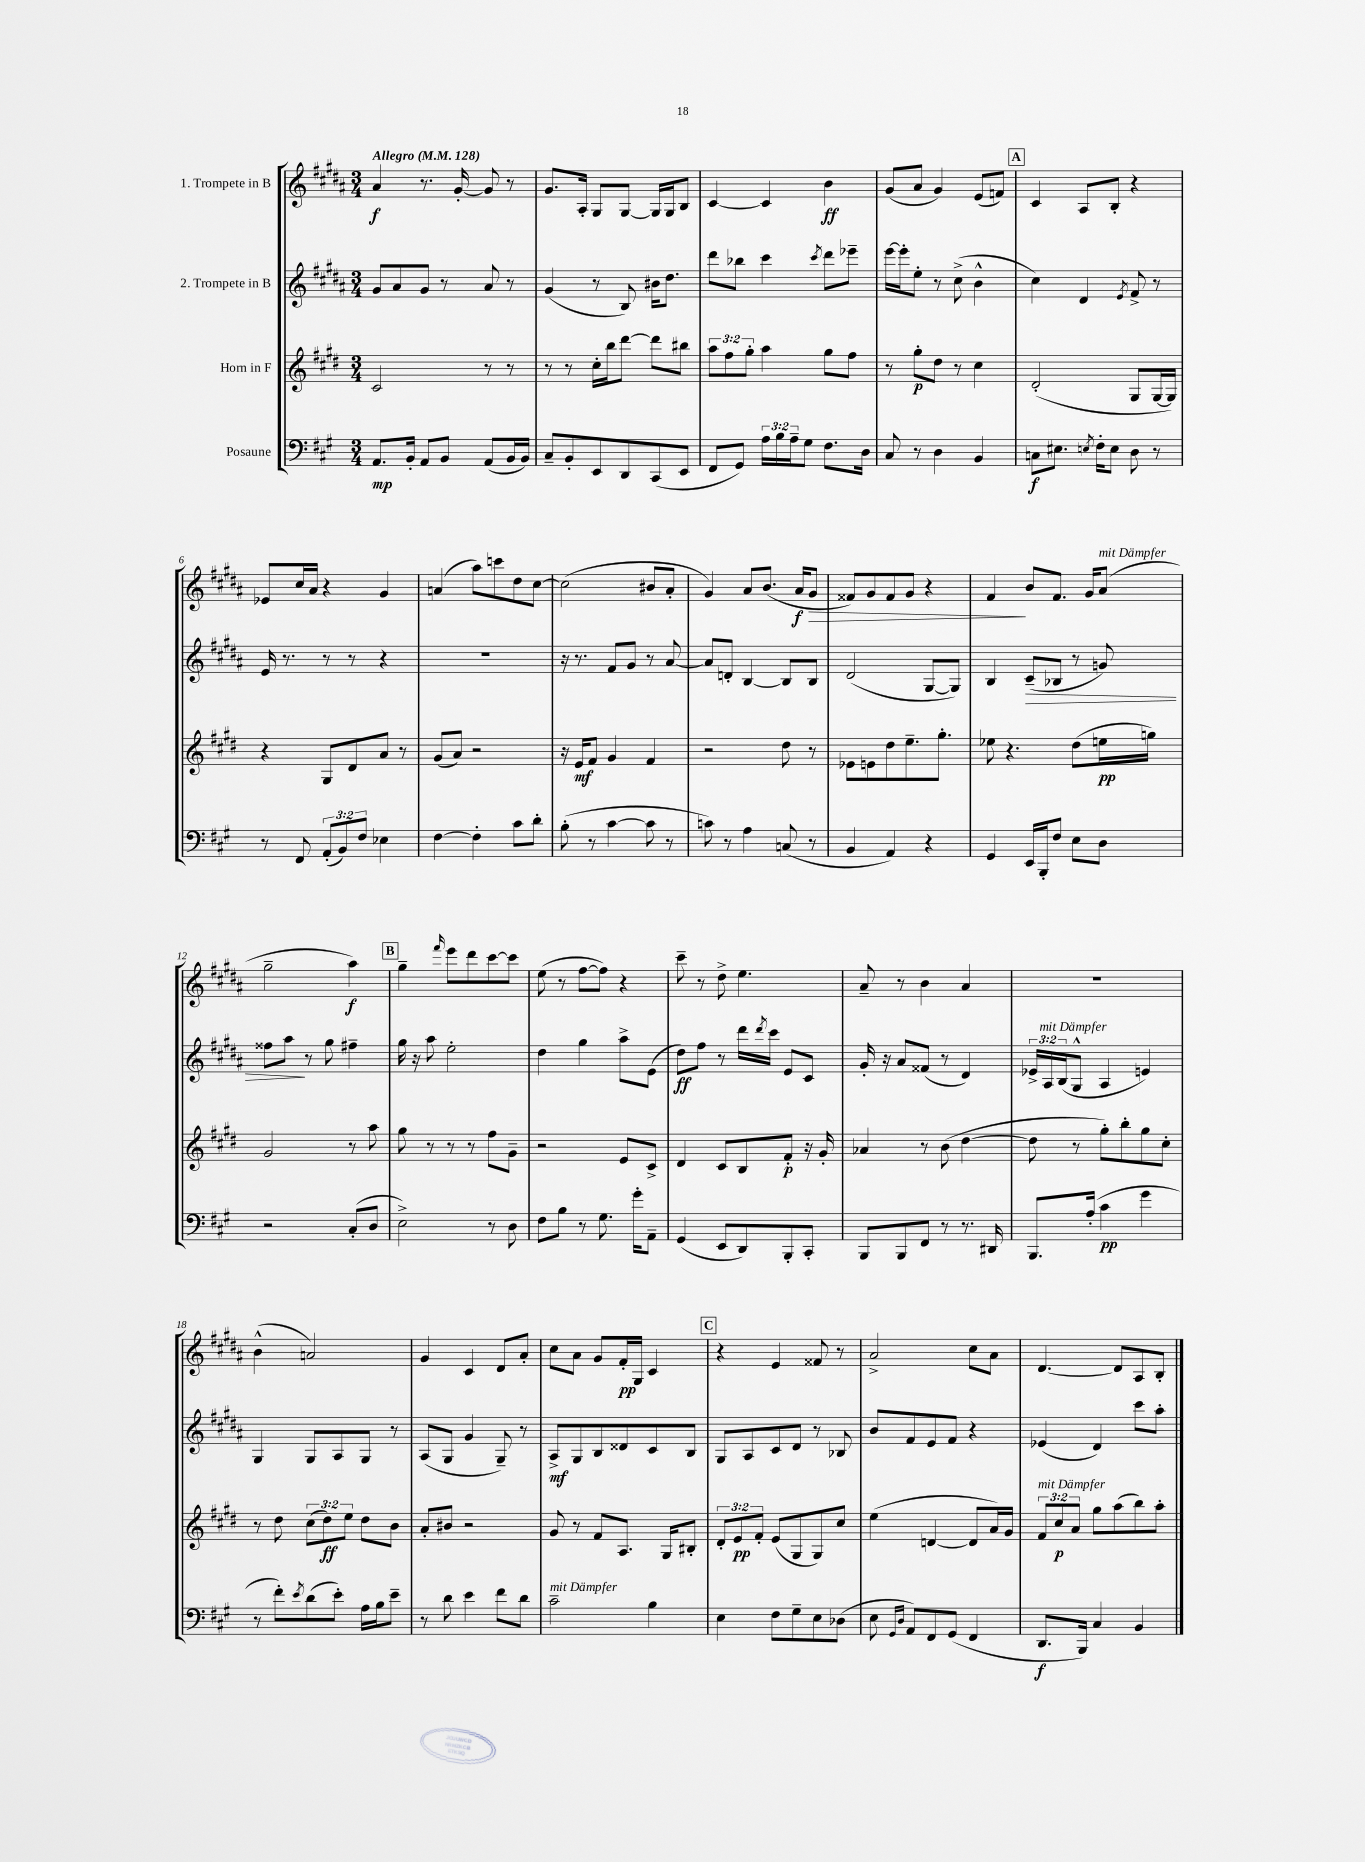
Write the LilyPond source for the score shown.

<<
\new StaffGroup <<
\new Staff = "s0" \with { instrumentName = "1. Trompete in B" } {
    \clef treble \key b \major \numericTimeSignature \time 3/4 \tempo "Allegro" 4 = 128
    ais'4\f r8. gis'16~-. gis'8 r8 |
    gis'8. ais16-. gis8 gis8~ gis16 gis16 b8 |
    cis'4~ cis'4 b'4\ff |
    gis'8( ais'8 gis'4) e'8( f'8) |
    \mark \markup { \box "A" } cis'4 ais8 b8-. r4 |
    ees'8 cis''16 ais'16 r4 gis'4 |
    a'4( ais''8) c'''8 dis''8 cis''8~ |
    cis''2( bis'8 ais'8-. |
    gis'4) ais'8 b'8.( ais'16\f gis'8\> |
    fisis'8) gis'8 fisis'8 gis'8 r4 |
    fis'4\! b'8 fis'8. gis'16 ais'8^\markup { \italic "mit Dämpfer" }( |
    gis''2-- ais''4\f) |
    \mark \markup { \box "B" } gis''4-- \grace { fis'''16 } e'''8 dis'''8 cis'''8~ cis'''8 |
    e''8( r8 fis''8~ fis''8) r4 |
    cis'''8-- r8 dis''8-> e''4. |
    ais'8-- r8 b'4 ais'4 |
    R2. |
    b'4-^( a'2) |
    gis'4 cis'4 dis'8 ais'8-. |
    cis''8 ais'8 gis'8 fis'16-.\pp gis16 cis'4 |
    \mark \markup { \box "C" } r4 e'4 fisis'8 r8 |
    ais'2-> cis''8 ais'8 |
    dis'4.~ dis'8 ais8 b8-. \bar "|." |
}
\new Staff = "s1" \with { instrumentName = "2. Trompete in B" } {
    \clef treble \key b \major \numericTimeSignature \time 3/4 \override Staff.TupletNumber.text = #tuplet-number::calc-fraction-text
    gis'8 ais'8 gis'8 r8 ais'8 r8 |
    gis'4( r8 b8) bis'16 dis''8. |
    dis'''8 bes''8 cis'''4 \acciaccatura { cis'''8 } dis'''8 ees'''8-- |
    e'''16~ e'''16-. e''8-. r8 cis''8->( b'4-^ |
    \mark \markup { \box "A" } cis''4) dis'4 \acciaccatura { e'8 } fis'8-> r8 |
    e'16 r8. r8 r8 r4 |
    R2. |
    r16 r8. fis'8 gis'8 r8 ais'8~ |
    ais'8 d'8-. b4~ b8 b8 |
    dis'2( gis8~ gis8) |
    b4 cis'8--\>( bes8 r8 g'8) |
    fisis''8 ais''8\! r8 gis''8 fis''4-- |
    \mark \markup { \box "B" } gis''16 r16 ais''8 e''2-. |
    dis''4 gis''4 ais''8-> e'8( |
    dis''8\ff) fis''8 r8 dis'''16 \acciaccatura { dis'''8 } cis'''16 e'8 cis'8 |
    gis'16-. r16 ais'8 fisis'8( r8 dis'4) |
    \tuplet 3/2 { ees'16-> ais16^\markup { \italic "mit Dämpfer" } b16( } gis8-^ ais4 e'4) |
    gis4 gis8 ais8 gis8 r8 |
    ais8( gis8 gis'4 gis8--) r8 |
    ais8->\mf gis8 b8 disis'8 cis'8 b8 |
    \mark \markup { \box "C" } gis8 ais8 cis'8 dis'8 r8 bes8 |
    b'8 fis'8 e'8 fis'8 r4 |
    ees'4( dis'4) cis'''8 ais''8-. \bar "|." |
}
\new Staff = "s2" \with { instrumentName = "Horn in F" } {
    \clef treble \key e \major \numericTimeSignature \time 3/4 \override Staff.TupletNumber.text = #tuplet-number::calc-fraction-text
    cis'2 r8 r8 |
    r8 r8 cis''16-. b''16 dis'''8~ dis'''8 bis''8 |
    \tuplet 3/2 { a''8 fis''8 gis''8-. } a''4 gis''8 fis''8 |
    r8 gis''8-.\p dis''8 r8 cis''4 |
    \mark \markup { \box "A" } dis'2-.( gis8 gis16~ gis16) |
    r4 gis8 dis'8 a'8 r8 |
    gis'8( a'8) r2 |
    r16 e'16\mf fis'8 gis'4 fis'4 |
    r2 dis''8 r8 |
    ees'8 e'8 dis''8 e''8.-- gis''8.-. |
    ees''8 r4. dis''8( e''16\pp g''16) |
    gis'2 r8 a''8 |
    \mark \markup { \box "B" } gis''8 r8 r8 r8 fis''8 gis'8-- |
    r2 e'8 cis'8-> |
    dis'4 cis'8 b8 fis'8-.\p r16 gis'16-. |
    aes'4 r8 b'8( dis''4~ |
    dis''8 r8 gis''8-.) b''8-. gis''8 cis''8-. |
    r8 dis''8 \tuplet 3/2 { cis''8( dis''8\ff) e''8 } dis''8 b'8 |
    a'8-. bis'8 r2 |
    gis'8 r8 fis'8 a8. gis16 bis8-. |
    \mark \markup { \box "C" } \tuplet 3/2 { dis'8-. e'8\pp fis'8-. } e'8( gis8 gis8) cis''8 |
    e''4( d'4~ d'8 a'16) gis'16 |
    \tuplet 3/2 { fis'8^\markup { \italic "mit Dämpfer" } cis''8\p a'8 } gis''8 a''8( b''8) a''8-. \bar "|." |
}
\new Staff = "s3" \with { instrumentName = "Posaune" } {
    \clef bass \key a \major \numericTimeSignature \time 3/4 \override Staff.TupletNumber.text = #tuplet-number::calc-fraction-text
    a,8.\mp b,16-. a,8 b,8 a,8( b,16 b,16) |
    cis8-- b,8-. e,8 d,8 cis,8( e,8 |
    fis,8 gis,8) \tuplet 3/2 { a16 b16 a16-- } gis8 fis8. d16 |
    cis8 r8 d4 b,4 |
    \mark \markup { \box "A" } c8\f eis8. \acciaccatura { e8 } fis16-. e8 d8 r8 |
    r8 fis,8 \tuplet 3/2 { a,8-.( b,8) fis8 } ees4 |
    fis4~ fis4-. cis'8 d'8-. |
    b8-.( r8 cis'4~ cis'8 r8 |
    c'8) r8 a4 c8( r8 |
    b,4 a,4) r4 |
    gis,4 e,16 b,,16-. fis8 e8 d8 |
    r2 cis8-.( d8 |
    \mark \markup { \box "B" } e2->) r8 d8 |
    fis8 b8 r8 gis8. gis'16-. a,8-- |
    gis,4( e,8 d,8) b,,8-. cis,8-. |
    b,,8 b,,8 fis,8 r8 r8. dis,16 |
    b,,8. a16-.( cis'4\pp gis'4 |
    r8 fis'8-.) \acciaccatura { e'8 } d'8( e'8-.) a16 b16 e'8-- |
    r8 d'8 e'4 fis'8 d'8 |
    cis'2--^\markup { \italic "mit Dämpfer" } b4 |
    \mark \markup { \box "C" } e4 fis8 gis8-- e8 des8( |
    e8 \grace { gis,16 d16 } a,8) fis,8 gis,8( fis,4 |
    d,8.\f b,,16) cis4 b,4 \bar "|." |
}
>>
>>
